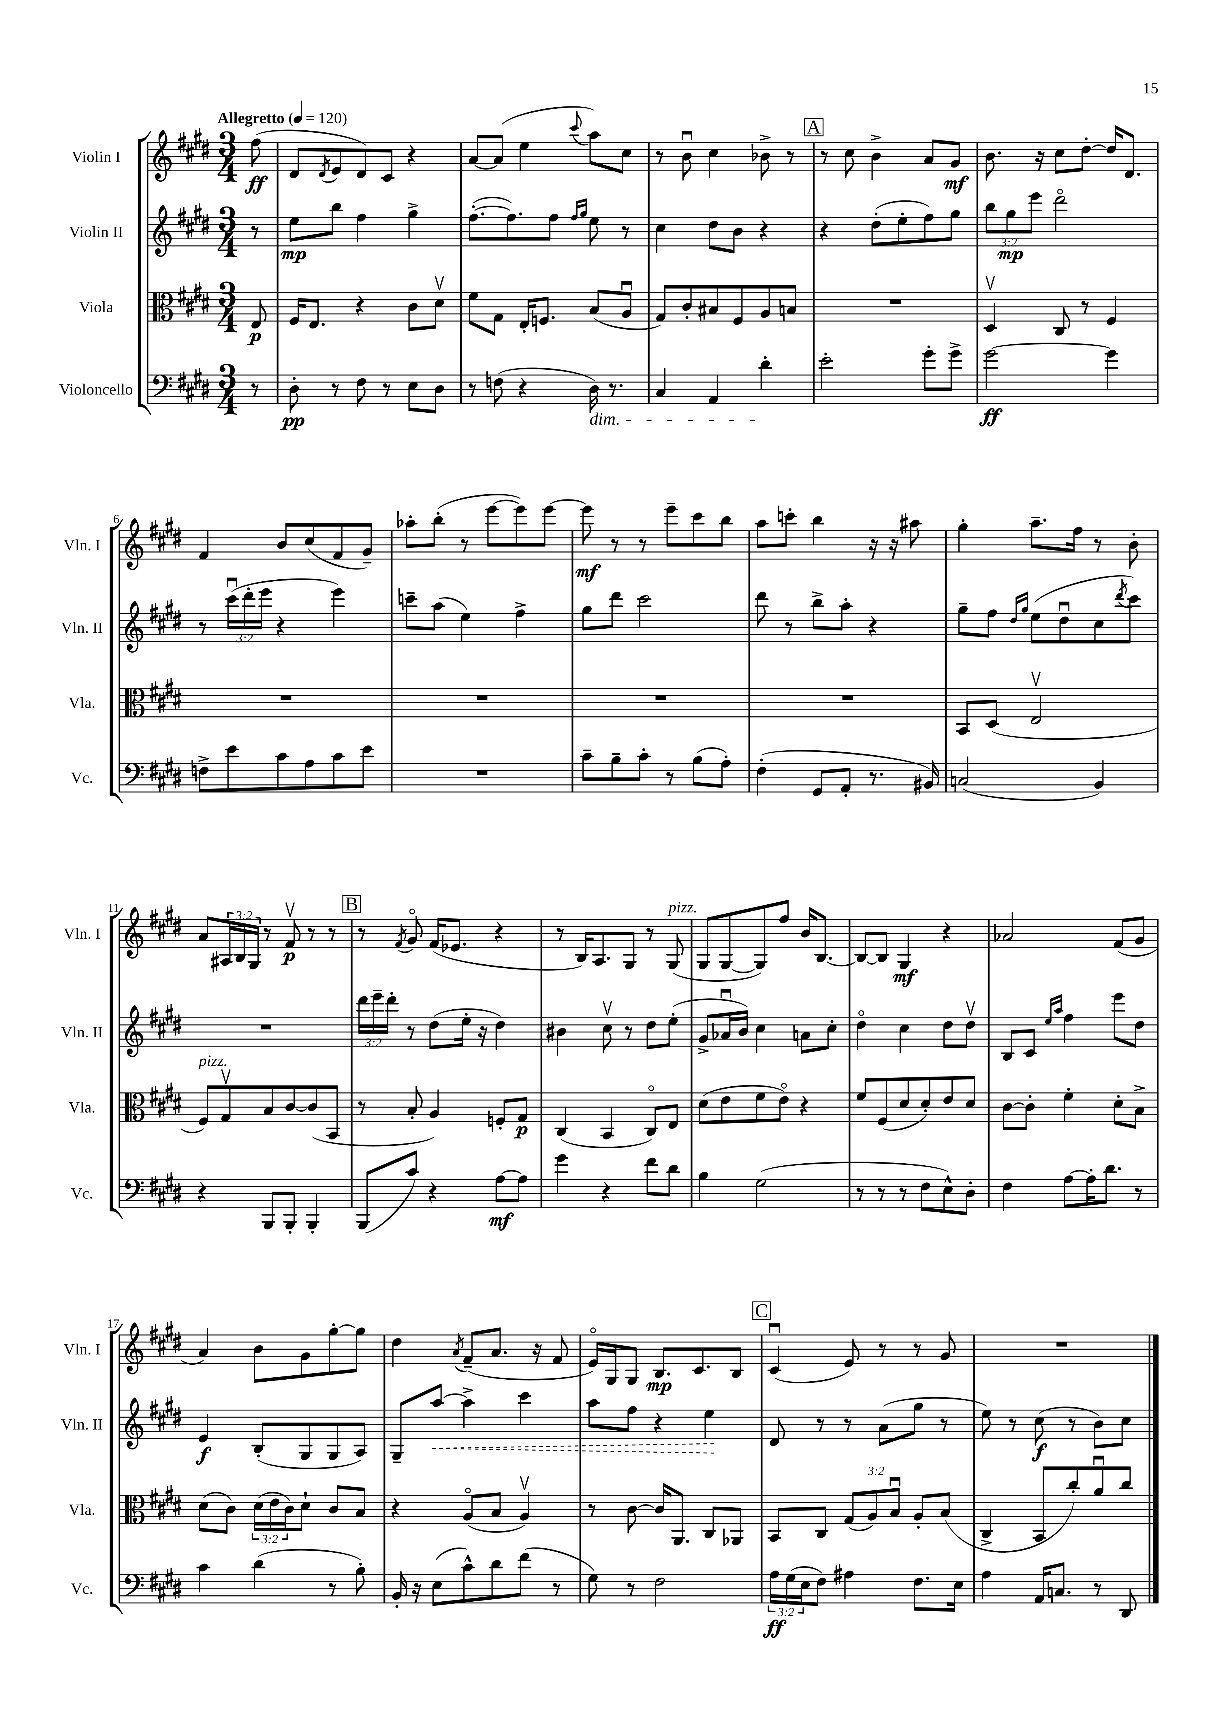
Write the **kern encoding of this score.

**kern	**dynam	**kern	**dynam	**kern	**dynam	**kern	**dynam
*part4	*part4	*part3	*part3	*part2	*part2	*part1	*part1
*staff4	*staff4	*staff3	*staff3	*staff2	*staff2	*staff1	*staff1
*I"Violoncello	*	*I"Viola	*	*I"Violin II	*	*I"Violin I	*
*I'Vc.	*	*I'Vla.	*	*I'Vln. II	*	*I'Vln. I	*
*clefF4	*	*clefC3	*	*clefG2	*	*clefG2	*
*k[f#c#g#d#]	*	*k[f#c#g#d#]	*	*k[f#c#g#d#]	*	*k[f#c#g#d#]	*
*M3/4	*	*M3/4	*	*M3/4	*	*M3/4	*
*MM120	*	*MM120	*	*MM120	*	*MM120	*
=	=	=	=	=	=	=	=
!	!	!	!	!	!	!LO:TX:a:B:t=Allegretto	!
8r	.	8E/	p	8r	.	(8ff#\	ff
=1	=1	=1	=1	=1	=1	=1	=1
8D#'\	pp	16F#/KL	.	8ee\L	mp	8d#/L	.
.	.	8.E/J	.	.	.	.	.
.	.	.	.	.	.	8qd#/	.
8r	.	.	.	8bb\J	.	8e/	.
8F#\	.	4r	.	4ff#\	.	8d#/)	.
8r	.	.	.	.	.	8c#/J	.
8E\L	.	8c#\L	.	4gg#^\	.	4r	.
8D#\J	.	8d#v\J	.	.	.	.	.
=2	=2	=2	=2	=2	=2	=2	=2
8r	.	8f#\L	.	([8.ff#'\L	.	[8a/L	.
(8Fn\	.	8G#\J	.	.	.	(8a/J]	.
.	.	.	.	8.ff#\])	.	.	.
4r	.	16E'/KL	.	.	.	4ee\	.
.	.	8.Fn/J	.	.	.	.	.
.	.	.	.	8ff#\J	.	.	.
.	.	.	.	16qqff#/LL	.	.	.
.	.	.	.	16qqgg#/JJ	.	8qqccc#/	.
!LO:TX:b:i:t=dim.	!	!	!	!	!	!	!
16D#\)	.	(8B/L	.	8ee\	.	8aa\L)	.
8.r	.	.	.	.	.	.	.
.	.	8Au/J	.	8r	.	8cc#\J	.
=3	=3	=3	=3	=3	=3	=3	=3
4C#/	.	8G#/L)	.	4cc#\	.	8r	.
.	.	8c#'/	.	.	.	8bu\	.
4AA/	.	8B#X/	.	8dd#\L	.	4cc#\	.
.	.	8F#/	.	8b\J	.	.	.
4d#'\	.	8A/	.	4r	.	8b-X^\	.
.	.	8Bn/J	.	.	.	8r	.
!!LO:REH:place=s1:t=A
=4	=4	=4	=4	=4	=4	=4	=4
2e'\	.	2.r	.	4r	.	8r	.
.	.	.	.	.	.	8cc#\	.
.	.	.	.	(8dd#'\L	.	4b^\	.
.	.	.	.	8ee'\	.	.	.
8g#'\L	.	.	.	8ff#\)	.	8a/L	.
8g#^\J	.	.	.	8gg#\J	.	8g#/J	mf
=5	=5	=5	=5	=5	=5	=5	=5
[2g#\	ff	4D#v/	.	12bb\L	.	8.b\	.
.	.	.	.	12gg#\	mp	.	.
.	.	.	.	12eee\J	.	.	.
.	.	.	.	.	.	16r	.
.	.	8C#/	.	2ddd#\	.	8cc#\L	.
.	.	8r	.	.	.	[8dd#'\J	.
4g#\]	.	4F#/	.	.	.	16dd#/KL]	.
.	.	.	.	.	.	8.d#/J	.
!!LO:LB:g=z
=6	=6	=6	=6	=6	=6	=6	=6
8Fn^\L	.	2.r	.	8r	.	4f#/	.
8e\	.	.	.	(24ccc#u\LL	.	.	.
.	.	.	.	24ddd#'\	.	.	.
.	.	.	.	24eee\JJ	.	.	.
8c#\	.	.	.	4r	.	8b/L	.
8A\	.	.	.	.	.	(8cc#/	.
8c#\	.	.	.	4eee\)	.	8f#/	.
8e\J	.	.	.	.	.	8g#~/J)	.
=7	=7	=7	=7	=7	=7	=7	=7
2.r	.	2.r	.	8cccn~\L	.	8aa-X'\L	.
.	.	.	.	(8aa\J	.	(8bb'\J	.
.	.	.	.	4ee\)	.	8r	.
.	.	.	.	.	.	[8eee\L	.
.	.	.	.	4ff#^\	.	8eee\])	.
.	.	.	.	.	.	[8eee\J	.
=8	=8	=8	=8	=8	=8	=8	=8
8c#~\L	.	2.r	.	8gg#\L	.	8eee\]	mf
8B~\	.	.	.	8ddd#\J	.	8r	.
8c#'\J	.	.	.	2ccc#\	.	8r	.
8r	.	.	.	.	.	8eee~\L	.
(8B\L	.	.	.	.	.	8ccc#\	.
8A'\J)	.	.	.	.	.	8bb\J	.
=9	=9	=9	=9	=9	=9	=9	=9
(4F#'\	.	2.r	.	8ddd#\	.	8aa\L	.
.	.	.	.	8r	.	8cccn'\J	.
8GG#/L	.	.	.	8bb^\L	.	4bb\	.
8AA'/J	.	.	.	8aa'\J	.	.	.
8.r	.	.	.	4r	.	16r	.
.	.	.	.	.	.	16r	.
.	.	.	.	.	.	8aa#X\	.
16BB#X/)	.	.	.	.	.	.	.
=10	=10	=10	=10	=10	=10	=10	=10
(2Cn/	.	8BB/L	.	8gg#~\L	.	4gg#'\	.
.	.	(8D#/J	.	8ff#\J	.	.	.
.	.	.	.	16qqdd#/LL	.	.	.
.	.	.	.	16qqgg#/JJ	.	.	.
.	.	2Ev/	.	(8ee\L	.	8.aa~\L	.
.	.	.	.	8dd#u\	.	.	.
.	.	.	.	.	.	16ff#\Jk	.
4BB/)	.	.	.	8cc#\	.	8r	.
.	.	.	.	8qddd#/	.	.	.
.	.	.	.	8ccc#\J)	.	8b'\	.
!!LO:LB:g=z
=11	=11	=11	=11	=11	=11	=11	=11
!	!	!LO:TX:a:i:t=pizz.	!	!	!	!	!
4r	.	8F#/L)	.	2.r	.	8a/L	.
.	.	8G#v/	.	.	.	24A#X/L	.
.	.	.	.	.	.	24B/	.
.	.	.	.	.	.	24G#/JJ	.
8BBB/L	.	8B/	.	.	.	8r	.
8BBB'/J	.	[8c#/	.	.	.	8f#v/	p
4BBB'/	.	(8c#/]	.	.	.	8r	.
.	.	8BB/J	.	.	.	8r	.
!!LO:REH:place=s1:t=B
=12	=12	=12	=12	=12	=12	=12	=12
(8BBB/L	.	8r	.	24ddd#\LL	.	8r	.
.	.	.	.	24eee~\	.	.	.
.	.	.	.	24ddd#'\JJ	.	.	.
.	.	.	.	.	.	8qf#/	.
8c#/J)	.	8B'/	.	8r	.	8g#/	.
4r	.	4A/)	.	(8dd#\L	.	(16f#/KL	.
.	.	.	.	.	.	8.e-X/J	.
.	.	.	.	16ee'\Jk	.	.	.
.	.	.	.	16r	.	.	.
[8A\L	mf	8Fn'/L	.	4dd#\)	.	4r	.
8A\J]	.	8G#/J	p	.	.	.	.
=13	=13	=13	=13	=13	=13	=13	=13
4g#\	.	(4C#/	.	4b#X\	.	8r	.
.	.	.	.	.	.	16B/KL)	.
.	.	.	.	.	.	8.A/	.
4r	.	4BB/	.	8cc#v\	.	.	.
.	.	.	.	8r	.	8G#/J	.
8f#\L	.	8C#/L)	.	8dd#\L	.	8r	.
!	!	!	!	!	!	!LO:TX:a:i:t=pizz.	!
8d#\J	.	8E/J	.	(8ee'\J	.	(8G#/	.
=14	=14	=14	=14	=14	=14	=14	=14
4B\	.	(8d#\L	.	8g#^/L	.	8G#/L	.
.	.	8e\	.	16a-Xu/L	.	[8G#/	.
.	.	.	.	16b/JJ)	.	.	.
(2G#\	.	8f#\	.	4cc#\	.	8G#/])	.
.	.	8e\J)	.	.	.	8ff#/J	.
.	.	4r	.	8an\L	.	16b/KL	.
.	.	.	.	.	.	[8.B/J	.
.	.	.	.	8cc#'\J	.	.	.
=15	=15	=15	=15	=15	=15	=15	=15
8r	.	8f#/L	.	4dd#\	.	8B/L_	.
8r	.	(8F#/	.	.	.	8B/J]	.
8r	.	8d#/	.	4cc#\	.	4G#/	mf
8F#\L	.	8d#'/)	.	.	.	.	.
8E^^\)	.	8e/	.	8dd#\L	.	4r	.
8D#'\J	.	8d#/J	.	8dd#v\J	.	.	.
=16	=16	=16	=16	=16	=16	=16	=16
4F#\	.	[8c#\L	.	8B/L	.	2a-X/	.
.	.	8c#'\J]	.	8c#/J	.	.	.
.	.	.	.	16qqee/LL	.	.	.
.	.	.	.	16qqaa/JJ	.	.	.
[8A\L	.	4f#'\	.	4ff#\	.	.	.
16A'\K]	.	.	.	.	.	.	.
8.d#\J	.	.	.	.	.	.	.
.	.	8d#'\L	.	8eee\L	.	(8f#/L	.
8r	.	8B^\J	.	8dd#\J	.	8g#/J	.
!!LO:LB:g=z
=17	=17	=17	=17	=17	=17	=17	=17
4c#\	.	(8d#\L	.	4e/	f	4a/)	.
.	.	8c#\J)	.	.	.	.	.
(4d#\	.	(24d#\LL	.	(8B'/L	.	8b\L	.
.	.	24e\	.	.	.	.	.
.	.	24c#\J)	.	.	.	.	.
.	.	8d#`\J	.	8G#/	.	8g#\	.
8r	.	8c#/L	.	8G#/	.	[8gg#'\	.
8B'\)	.	8B/J	.	8A/J)	.	8gg#\J]	.
=18	=18	=18	=18	=18	=18	=18	=18
16BB'/	.	4r	.	8G#~/L	.	4dd#\	.
16r	.	.	.	.	.	.	.
!	!	!	!	!	!LO:HP:b	!	!
(8E\L	.	.	.	[8aa/J	<	.	.
.	.	.	.	.	.	8qa/	.
8c#^^\)	.	(8A/L	.	4aa^\]	.	(8f#~/L	.
8d#\	.	8B/J	.	.	.	8.a/J	.
(8f#\J	.	4Av/)	.	4ccc#\	.	.	.
.	.	.	.	.	.	16r	.
8r	.	.	.	.	.	8f#/	.
=19	=19	=19	=19	=19	=19	=19	=19
8G#\)	.	8r	.	8aa\L	.	16e/LL)	.
.	.	.	.	.	.	16G#/J	.
8r	.	[8c#\	.	8ff#\J	.	8G#/J	.
2F#\	.	16c#/KL]	.	4r	.	8.B/L	mp
.	.	8.AA/J	.	.	.	.	.
.	.	.	.	.	.	8.c#/	.
.	.	8C#/L	.	4ee\	.	.	.
.	.	8AA-X/J	.	.	.	8B/J	.
.	.	.	.	.	[	.	.
!!LO:REH:place=s1:t=C
=20	=20	=20	=20	=20	=20	=20	=20
24A\LL	ff	8BB/L	.	8d#/	.	(4c#u/	.
(24G#\	.	.	.	.	.	.	.
24E\J	.	.	.	.	.	.	.
8F#\J)	.	8C#/J	.	8r	.	.	.
4A#X\	.	(12G#/L	.	8r	.	8e/)	.
.	.	12A/)	.	.	.	.	.
.	.	.	.	(8a\L	.	8r	.
.	.	12Bu/J	.	.	.	.	.
8.F#\L	.	8A'/L	.	8gg#\J	.	8r	.
.	.	(8B/J	.	8r	.	8g#/	.
16E\Jk	.	.	.	.	.	.	.
=21	=21	=21	=21	=21	=21	=21	=21
4A\	.	4C#^/	.	8ee\)	.	2.r	.
.	.	.	.	8r	.	.	.
16AA/KL	.	8BB/L	.	(8cc#\	f	.	.
8.Cn/J	.	.	.	.	.	.	.
.	.	8cc#'/)	.	8r	.	.	.
8r	.	8au/	.	8b\L)	.	.	.
8DD#/	.	8cc#/J	.	8cc#\J	.	.	.
==	==	==	==	==	==	==	==
*-	*-	*-	*-	*-	*-	*-	*-
